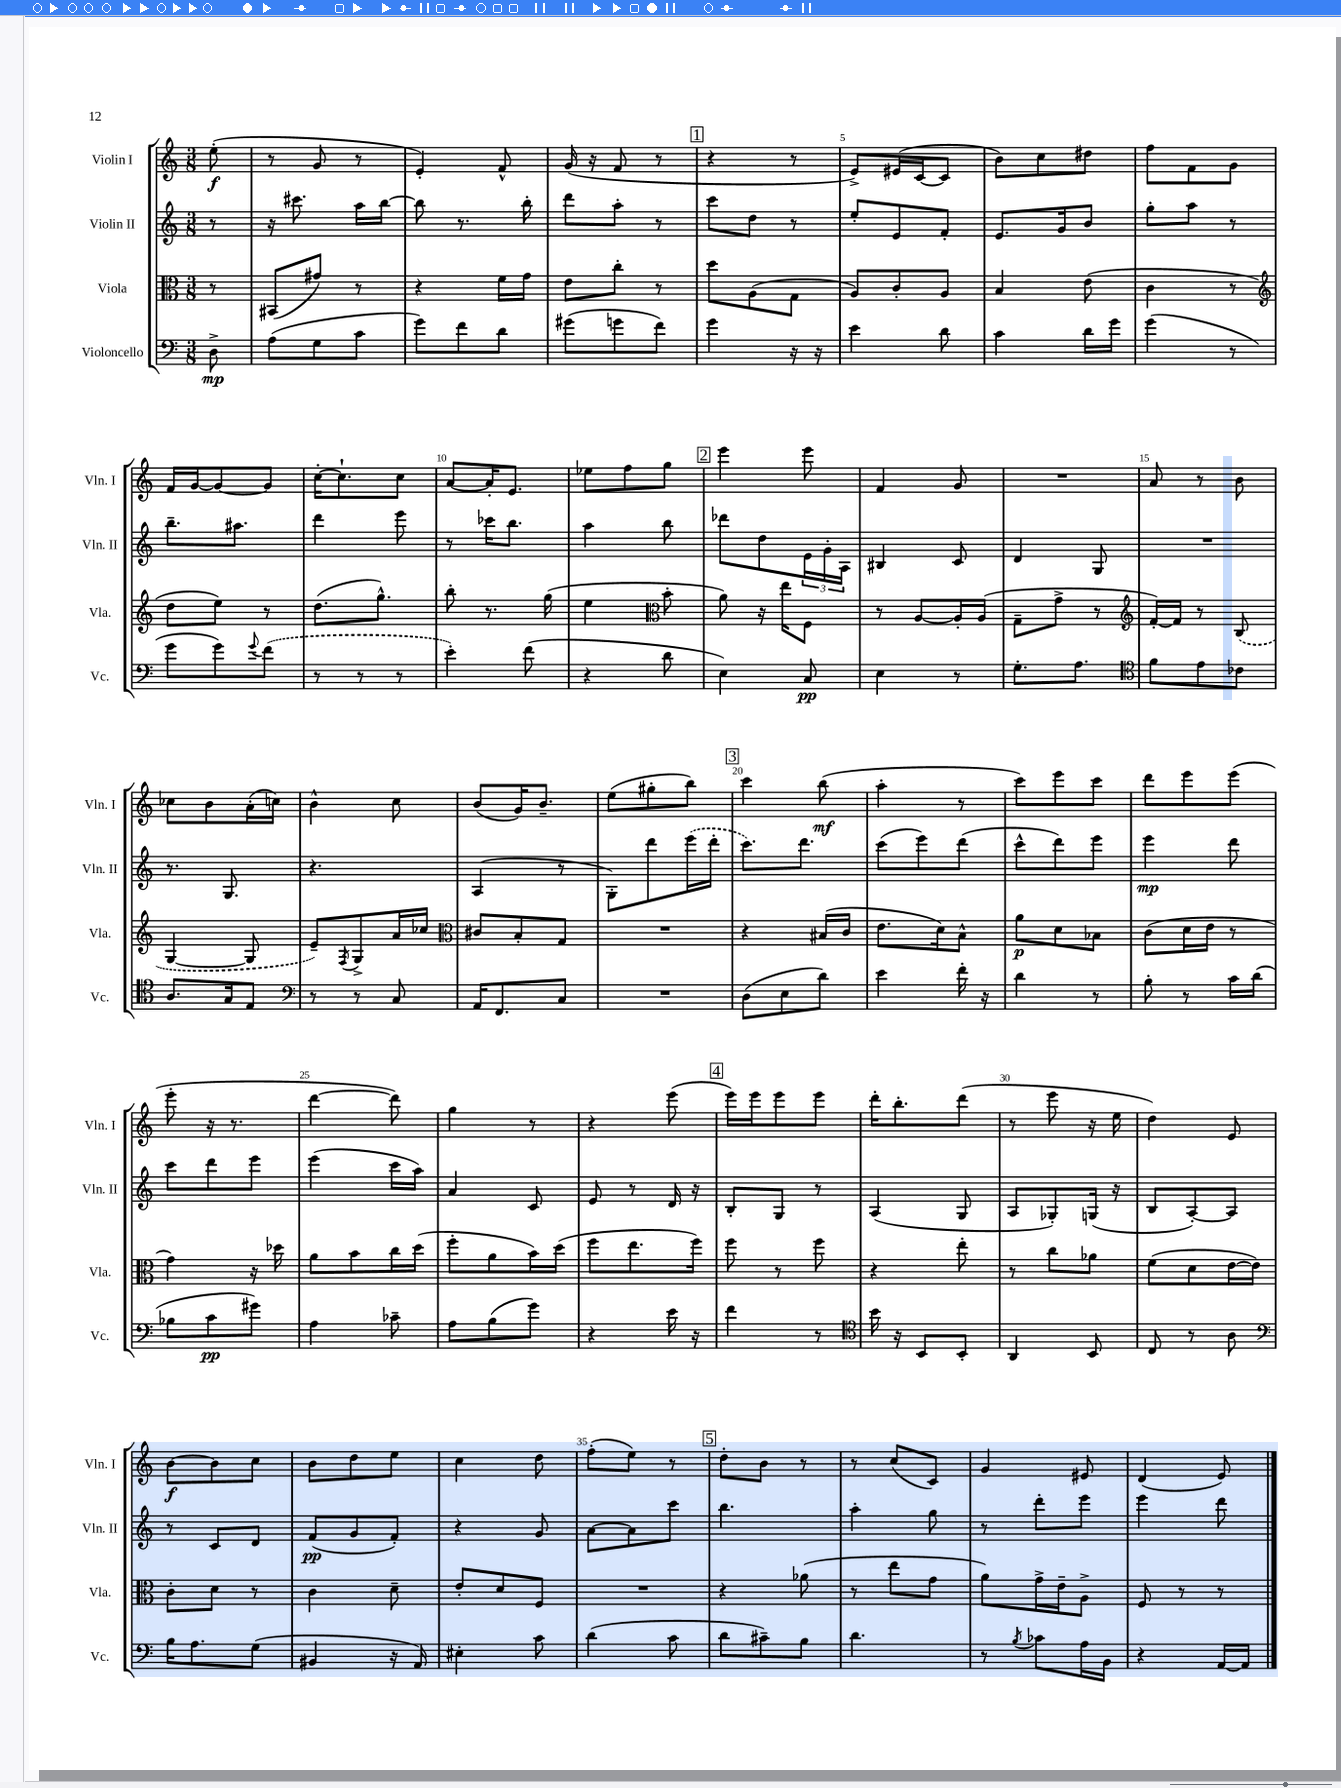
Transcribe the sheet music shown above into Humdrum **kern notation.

**kern	**kern	**kern	**kern
*staff4	*staff3	*staff2	*staff1
*clefF4	*clefC3	*clefG2	*clefG2
*k[]	*k[]	*k[]	*k[]
*M3/8	*M3/8	*M3/8	*M3/8
8D^\	8r	8r	(8ee'\
=	=	=	=
(8A\L	(8BB#/L	16r	8r
.	.	8.ccc#\	.
8G\	8g#/J)	.	8g/
8c\J	8r	16aa\LL	8r
.	.	[16bb\JJ	.
=	=	=	=
8g\L)	4r	8bb\]	4e'/)
8f\	.	8.r	.
8d\J	16f\LL	.	8f^^/
.	16g\JJ	16bb'\	.
=	=	=	=
(8g#\L	8e\L	8ddd\L	(16g/
.	.	.	16r
8g\	8cc'\J	8aa'\J	8f/
8f\J)	8r	8r	8r
=	=	=	=
4g\	8dd\L	8ccc\L	4r
.	(8A\	8dd\J	.
16r	8G\J	8r	8r
16r	.	.	.
=	=	=	=
4e\	8A/L)	8ee'/L	8e^/L)
.	8c'/	8e/	(16e#/L
.	.	.	[16c/J
8d\	8A/J	8f'/J	8c/]J
=	=	=	=
4c\	4B/	8.e/L	8b\L)
.	.	.	8cc\
.	.	16g/k	.
16d\LL	(8e\	8b/J	8dd#\J
16g\JJ	.	.	.
=	=	=	=
(4g\	4c\	8gg'\L	8ff\L
.	.	8aa\J	8f\
8r	8r	8r	8g\J
=	=	=	=
*	*clefG2	*	*
8g\L	8dd\L	8.bb~\L	16f/LL
.	.	.	[16g/J
8g\)	8ee\J)	.	8g/_
.	.	8.aa#\J	.
8qqg/	.	.	.
(8f\J	8r	.	8g/]J
=	=	=	=
8r	(8.dd\L	4ddd\	[16cc'\LK
.	.	.	8.cc`\]
8r	.	.	.
.	8.gg^^\J)	.	.
8r	.	8eee\	8cc\J
=	=	=	=
4e'\)	8bb'\	8r	[8a/L
.	8.r	16ccc-\LK	16a'/]K
.	.	8.bb\J	8.e/J
(8f\	.	.	.
.	(16gg\	.	.
=	=	=	=
4r	4ee\	4aa\	8ee-\L
.	.	.	8ff\
*	*clefC3	*	*
8d\	8b'\	8bb\	8gg\J
=	=	=	=
4E\)	8a\)	8ddd-\L	4eee\
.	16r	8dd\	.
.	16ee\LK	.	.
8C/	8F\J	24e\L	8eee\
.	.	24g'\	.
.	.	24A\JJ	.
=	=	=	=
4E\	8r	4B#/	4f/
.	[8A/L	.	.
8r	16A'/]L	8c/	8g/
.	(16A/JJ	.	.
=	=	=	=
8.G'\L	8G~\L	4d/	4.r
.	8g^\J	.	.
8.A\J	.	.	.
.	8r	8G/	.
=	=	=	=
*clefC4	*clefG2	*	*
8f\L	[16f'/LL)	4.r	8a/
.	16f/]JJ	.	.
8e\	8r	.	8r
8c-\J	(8B/	.	8b\
=	=	=	=
8.A/L	[4G/	8.r	8cc-\L
.	.	.	8b\
16G/k	.	8.G/	.
8E/J	8G/]	.	(16a'\L
.	.	.	16cc\JJ)
=	=	=	=
*clefF4	*	*	*
8r	8e~/L)	4.r	4b^^\
.	8qF/	.	.
8r	8G^/	.	.
8C/	16a/L	.	8cc\
.	16cc-/JJ	.	.
=	=	=	=
*	*clefC3	*	*
16AA/LK	8c#/L	(4A/	(8b/L
8.FF/	.	.	.
.	8B'/	.	16g/K)
.	.	.	8.b~/J
8C/J	8G/J	8r	.
=	=	=	=
4.r	4.r	8G'\L)	(8ee\L
.	.	8ddd\	8gg#'\
.	.	(16eee\L	8bb\J)
.	.	16ddd'\JJ	.
=	=	=	=
(8D\L	4r	8.ccc\L)	4ccc\
8E\	.	.	.
.	.	8.ddd\J	.
8d\J)	(16B#/LL	.	(8bb\
.	16c/JJ	.	.
=	=	=	=
4e\	8.e\L	(8ccc\L	4aa'\
.	.	8eee\)	.
.	16d\k)	.	.
16f'\	8B^^\J	(8ddd\J	8r
16r	.	.	.
=	=	=	=
4d\	8a\L	8ccc^^\L	8ccc\L)
.	8d\	8ddd\)	8eee\
8r	8B-\J	8eee\J	8ccc\J
=	=	=	=
8B'\	(8c\L	4eee\	8ddd\L
8r	16d\L	.	8eee\
.	16e\JJ	.	.
16c\LL	8r	8ddd\	(8eee\J
(16d\JJ	.	.	.
=	=	=	=
8B-\L	4g\)	8ccc\L	8eee'\
8c\	.	8ddd\	16r
.	.	.	8.r
8g#\J)	16r	8eee\J	.
.	16dd-\	.	.
=	=	=	=
4A\	8a\L	(4eee\	[4ddd\
.	8b\	.	.
8c-~\	16cc\L	16ccc\LL	8ddd\])
.	(16dd\JJ	16aa\JJ)	.
=	=	=	=
8A\L	8ff'\L	4a/	4gg\
(8B\	8a\	.	.
8g\J)	16b\L)	8c/	8r
.	(16dd\JJ	.	.
=	=	=	=
4r	8ff\L	8e/	4r
.	8.ee\	8r	.
16e\	.	16d/	(8eee\
16r	16ff\Jk)	16r	.
=	=	=	=
4f\	8ff\	8B'/L	16eee\LL)
.	.	.	16eee\J
.	8r	8G/J	8eee\
8r	8ff\	8r	8eee\J
=	=	=	=
*clefC4	*	*	*
16b\	4r	(4A/	16ddd'\LK
16r	.	.	8.bb'\
8BB/L	.	.	.
8BB'/J	8ee'\	8G/	(8ddd\J
=	=	=	=
4AA/	8r	8A/L	8r
.	8cc\L	8G-'/)	8eee\
8BB/	8a-\J	(16G/Jk	16r
.	.	16r	16ee\
=	=	=	=
8C/	(8f\L	8B/L	4dd\)
8r	8d\	[8A'/)	.
8A\	[16e\L	8A/]J	8e/
.	16e\]JJ)	.	.
=	=	=	=
*clefF4	*	*	*
16B\LK	8c'\L	8r	[8b\L
8.A\	.	.	.
.	8d\J	8c/L	8b\]
(8G\J	8r	8d/J	8cc\J
=	=	=	=
4BB#/	4c\	(8f/L	8b\L
.	.	8g/	8dd\
16r	8d~\	8f'/J)	8ee\J
16AA/)	.	.	.
=	=	=	=
4E#'\	8e'/L	4r	4cc\
.	8d/	.	.
8c\	8F/J	8g/	8dd\
=	=	=	=
(4d\	4.r	[8a\L	(8ff'\L
.	.	8a\]	8ee\J)
8c\	.	8ccc\J	8r
=	=	=	=
8d\L	4r	4.bb\	8dd'\L
8c#~\)	.	.	8b\J
8B\J	(8a-\	.	8r
=	=	=	=
4.d\	8r	4aa'\	8r
.	8ee\L	.	(8cc/L
.	8g\J	8gg\	8c/J)
=	=	=	=
8r	8a\L)	8r	4g/
8qB/	.	.	.
8c-\L	16g^\L	8ddd'\L	.
.	16e~\J	.	.
16A\L	8A^\J	8eee\J	8e#/
16BB\JJ	.	.	.
=	=	=	=
4r	8F/	4eee\	(4d/
.	8r	.	.
[16AA/LL	8r	8ddd\	8e/)
16AA/]JJ	.	.	.
==	==	==	==
*-	*-	*-	*-
